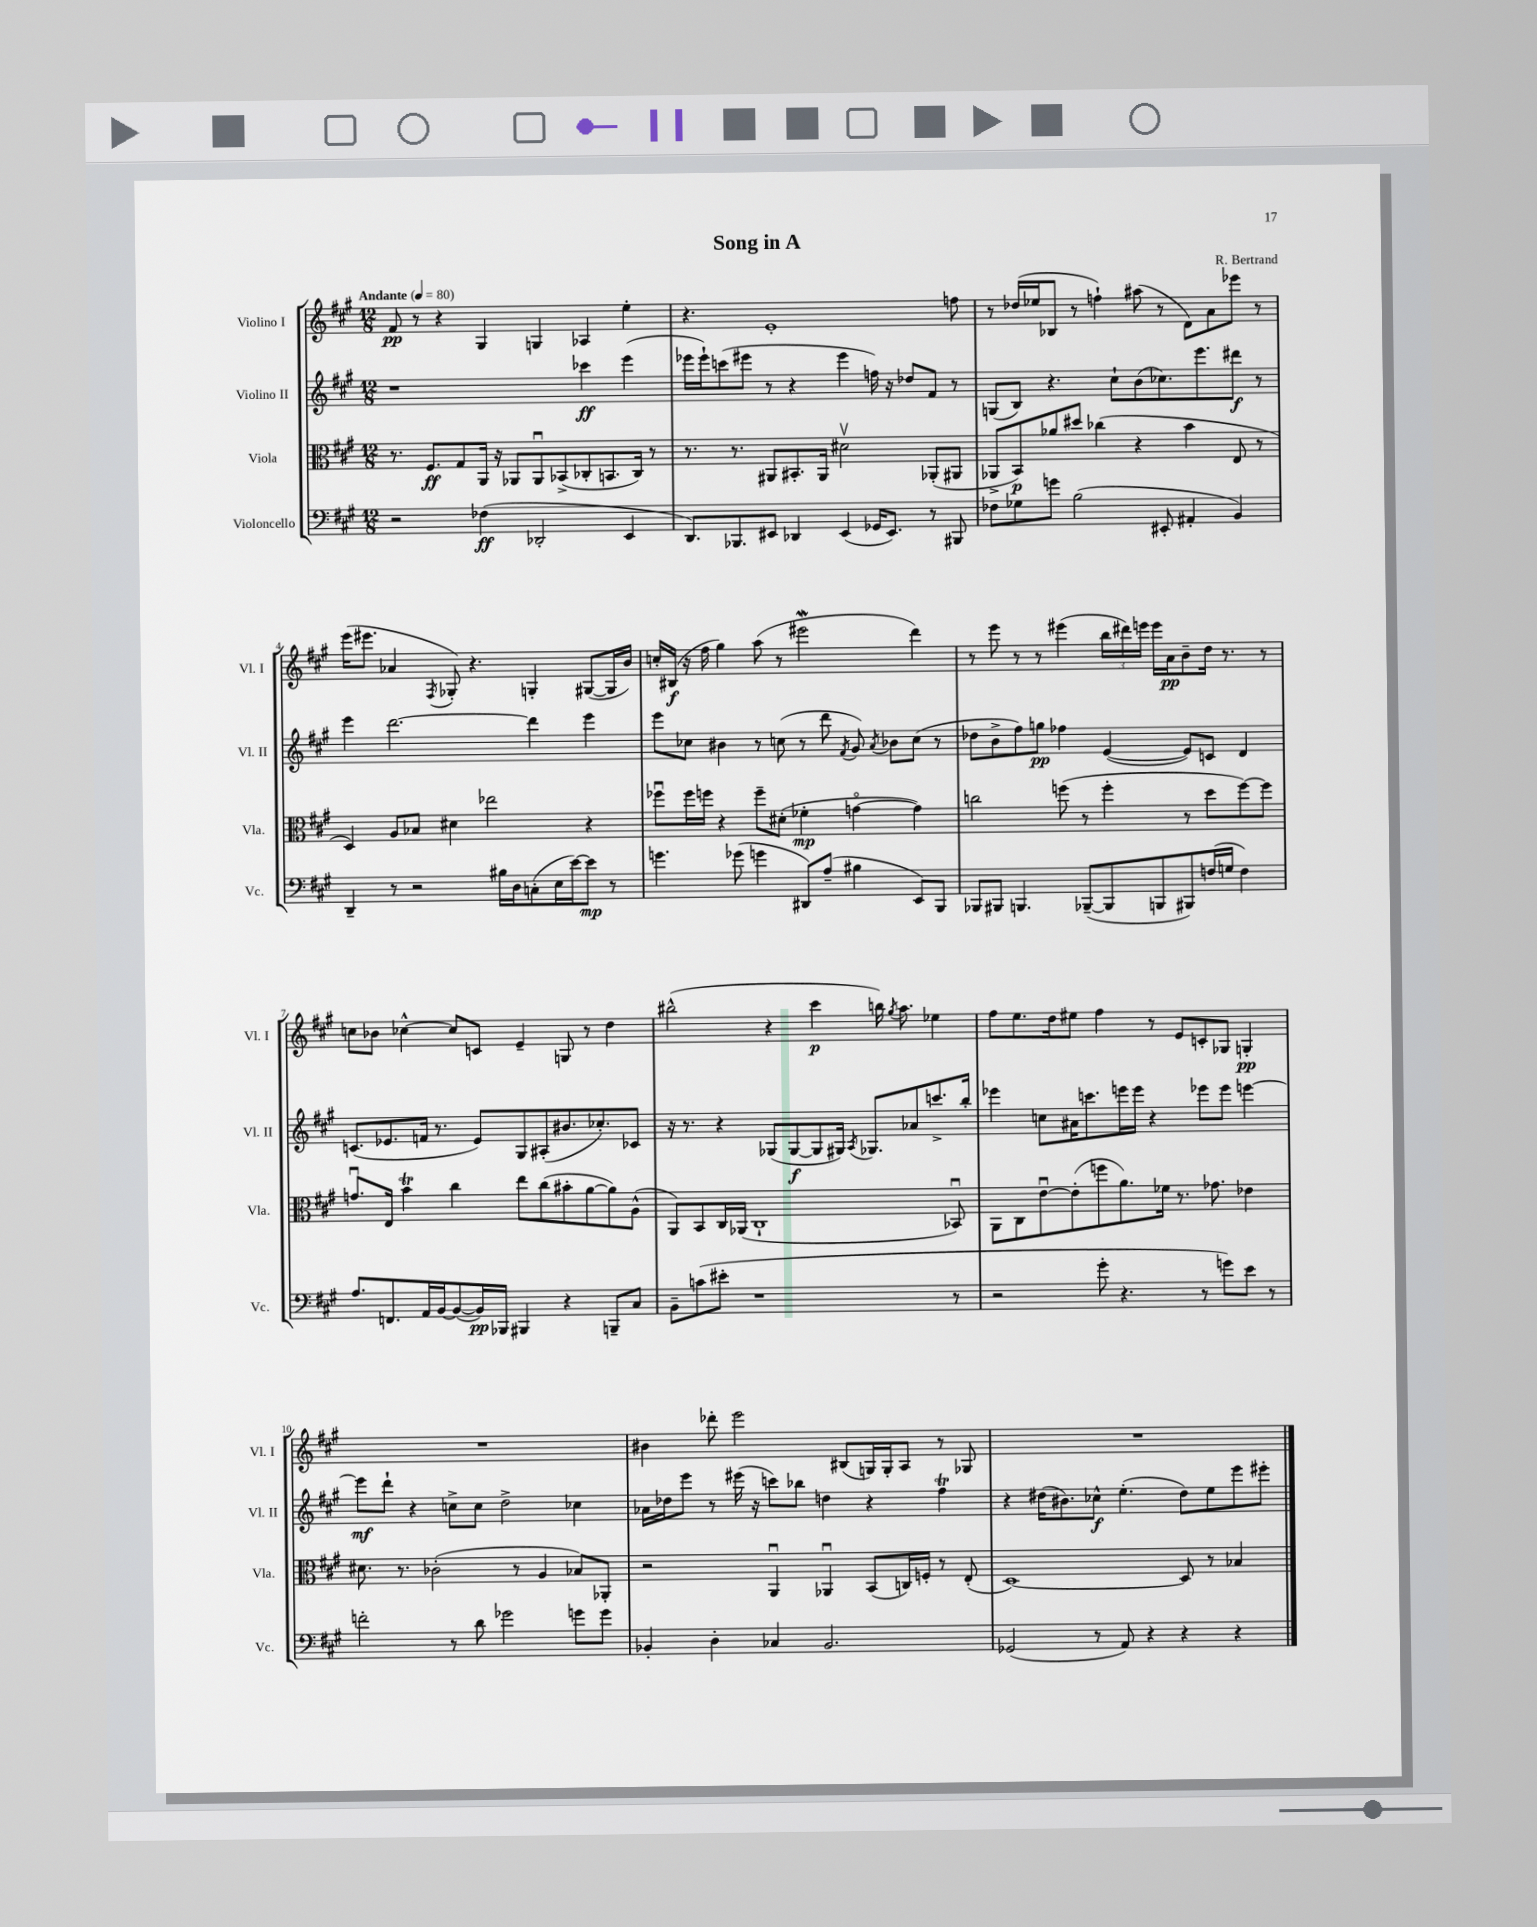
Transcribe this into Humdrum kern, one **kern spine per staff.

**kern	**kern	**kern	**kern
*staff4	*staff3	*staff2	*staff1
*clefF4	*clefC3	*clefG2	*clefG2
*k[f#c#g#]	*k[f#c#g#]	*k[f#c#g#]	*k[f#c#g#]
*M12/8	*M12/8	*M12/8	*M12/8
*MM80	*MM80	*MM80	*MM80
2r	8.r	1r	8f#
.	.	.	8r
.	8.F#	.	.
.	.	.	4r
.	8G#	.	.
(4F-	16AA	.	4G#
.	16r	.	.
.	8AA-	.	.
2DD-'	8AA-u	.	4G
.	(8BB-^	.	.
.	8C-'	4ccc-	4A-
.	8.BB	.	.
4EE	.	(4eee	4ee'
.	16C-)	.	.
.	8r	.	.
=	=	=	=
8.DD)	8.r	16eee-	4.r
.	.	16eee-`)	.
.	.	(8ccc	.
8.BBB-	8.r	.	.
.	.	8eee#	.
8EE#	8AA#	8r	1e'
4DD-	8.BB#'	4r	.
.	16AA#	.	.
(4EE#	2d#v	4eee#	.
16GG-	.	16ff)	.
8.EE#)	.	16r	.
.	.	8dd-	.
8r	(8AA-'	8f#	.
8BBB#	8AA#	8r	8ff
=	=	=	=
8F-	8AA-^	(8G	8r
8G-	8BB)	8B)	(16dd-
.	.	.	16ee-
8g	8a-	4.r	8B-
(2B	8dd#	.	8r
.	(4cc-	.	4ff`)
.	.	8cc#`	.
.	4r	(8b	(8aa#
8EE#'	.	8.cc-)	8r
4AA#'	4b	.	8d)
.	.	8.eee	.
.	.	.	8a
4BB)	8E	8ddd#	8eee-
.	8r	8r	8r
=	=	=	=
4DD~	4D)	4eee	(16eee
.	.	.	8.eee#
8r	8A	[2.ddd	4a-
2r	8B-	.	.
.	.	.	8qF#
.	4d#	.	8G-')
.	.	.	4.r
.	2ee-	.	.
16B#	.	.	.
16D	.	.	.
(8C'	.	4ddd]	4G'
16E	.	.	.
[16e)	.	.	.
8e]	4r	4eee	([8G#
8r	.	.	16G#]
.	.	.	16b)
=	=	=	=
4.g	8ff-u	8eee	16cc'
.	.	.	(16B#
.	16ff-	8cc-	16r
.	16ff	.	16ff#
.	4r	4b#	4gg#)
(8g-	.	.	.
4g	8ff~	8r	(8aa
.	(8d#'	(8cc	8r
8DD#)	4f-'	8r	2eee#
(8A~	.	8ddd	.
.	.	8qf#	.
4B#	[4go	8g#)	.
.	.	8qa	.
.	.	8b-	.
8EE)	4g])	(8cc	4ddd)
8BBB	.	8r	.
=	=	=	=
8BBB-	2cc	8dd-	8r
8BBB#	.	8b^	8eee
4.BBB	.	8ff#)	8r
.	.	8gg	8r
.	(8ff	4ff-	(4eee#
([8BBB-~	8r	.	.
8BBB-]	4ff'	([4e	24bb
.	.	.	24ddd#)
.	.	.	24eee
8BBB	.	.	16eee
.	.	.	16a
8BBB#)	8r	8e])	8b~
(16F	8dd	8c	16dd
16G	.	.	8.r
4F)	[8ff)	4d	.
.	8ff]	.	8r
=	=	=	=
8.A	8.gu	(8.c	8cc
.	.	.	8b-
8.FF	16E	8.e-	.
.	4b	.	[4cc-^^
16AA	.	16f	.
[16BB	.	8.r	.
(8BB_	4cc#	.	8cc-]
16BB])	.	8e-)	8c
16BBB-	.	.	.
4BBB#	8ee	8G#	4e~
.	(8cc#	(8A#'	.
4r	8b#'	8.b#	8G
.	[8a	.	8r
.	.	8.cc-')	.
8BBB~	8a])	.	4dd
8C#	(8A^^	8c-	.
=	=	=	=
8BB~	8AA)	16r	(2bb#^^
.	.	8.r	.
(8c	8BB	.	.
8e#'	16C#	4r	.
.	(16AA-	.	.
1r	1C#`	.	.
.	.	(8G-	4r
.	.	[8G-	.
.	.	8G-]	4ccc#
.	.	16G#)	.
.	.	8qA	.
.	.	8.G-	.
.	.	.	16bb)
.	.	.	8qgg#
.	.	.	8.aa
.	.	8a-	.
.	.	8.ccc^	4ee-
8r	8BB-u)	.	.
.	.	16bb'	.
=	=	=	=
2r	8AA	4eee-	8ff#
.	8C#	.	8.ee
.	[8eu	8cc	.
.	.	.	16dd
.	(8e']	16a#	8ee#
.	.	8.ccc	.
8g#'	8ff	.	4ff#
4.r	8.a)	16eee	.
.	.	16eee	.
.	.	4r	8r
.	16f-	.	.
.	8.r	.	8e
8r	.	8eee-	8c'
.	8.g-	.	.
8g)	.	8eee-	8G-
8e	4e-	[4eee	4G'
8r	.	.	.
=	=	=	=
2f'	8.d#	8eee]	1.r
.	.	8ddd`	.
.	8.r	.	.
.	.	4r	.
.	(2c-'	.	.
8r	.	8cc^	.
8d	.	8cc	.
2g-	.	2dd^	.
.	8r	.	.
.	4A	.	.
8g	8B-)	4cc-	.
8g	8AA-'	.	.
=	=	=	=
4BB-'	2r	16a-	4b#
.	.	16dd-	.
.	.	8eee	.
4D'	.	8r	8ddd-'
.	.	(16eee#	2eee
.	.	16r	.
4C-	4AAu	8ccc)	.
.	.	8bb-	.
2.BB-	4AA-u	4dd	.
.	.	.	(8B#
.	(8BB	4r	16G)
.	.	.	16G'
.	16C)	.	8A
.	16F'	.	.
.	8r	4ff#	8r
.	(8E'	.	8G-
=	=	=	=
(2GG-	[1D)	4r	1.r
.	.	(16dd#	.
.	.	8.b#)	.
8r	.	8cc-^^	.
8AA)	.	(4.ee'	.
4r	.	.	.
4r	8D]	8dd#)	.
.	8r	8ee	.
4r	4B-	8eee	.
.	.	8eee#'	.
==	==	==	==
*-	*-	*-	*-
